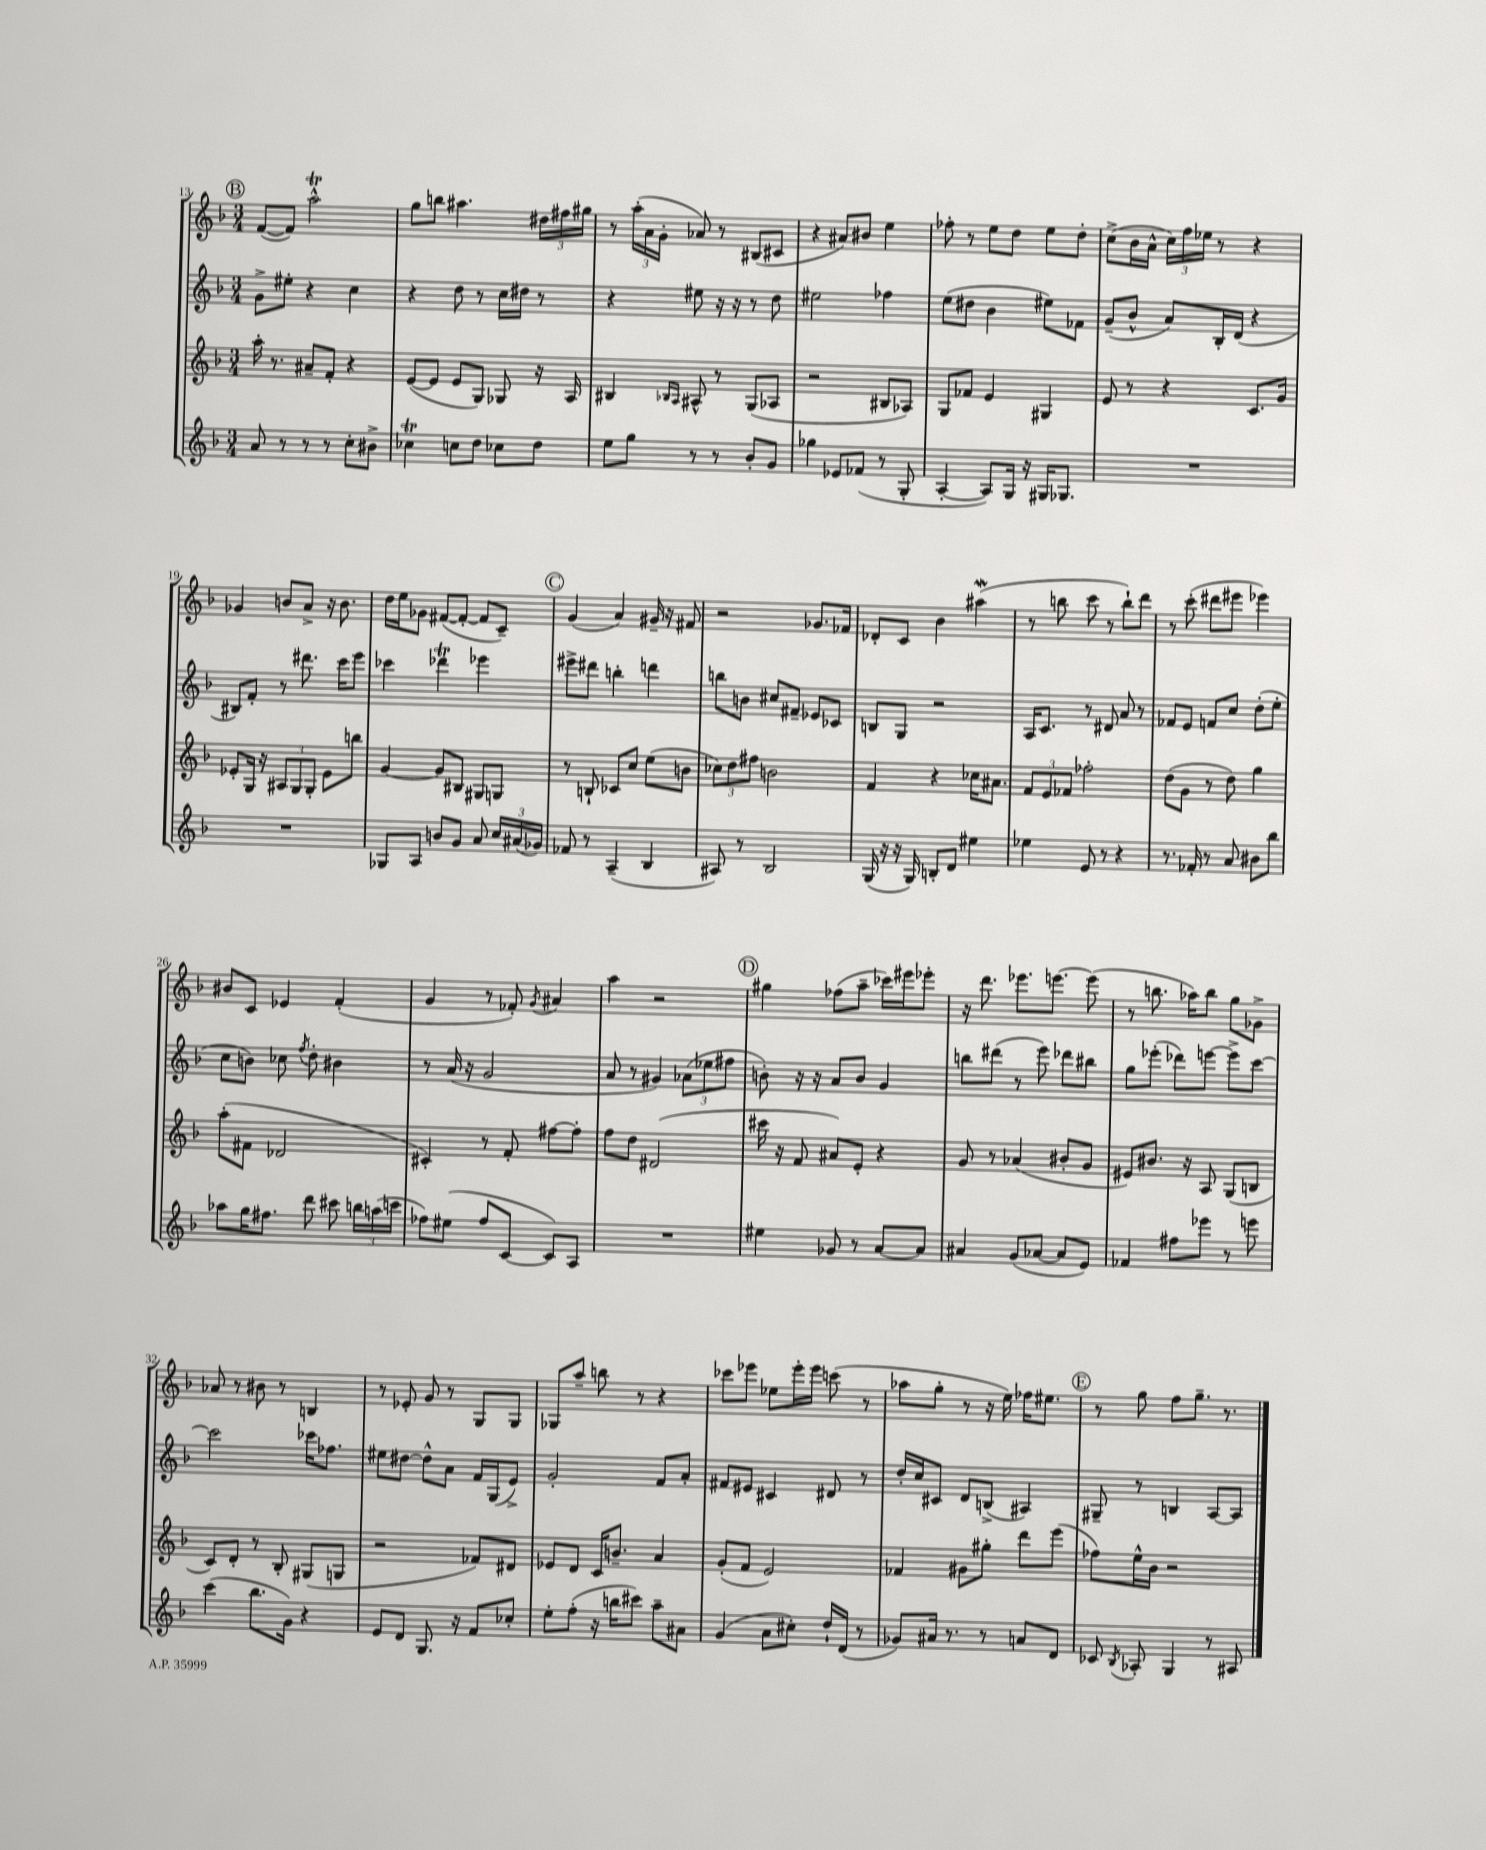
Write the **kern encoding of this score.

**kern	**kern	**kern	**kern
*staff4	*staff3	*staff2	*staff1
*clefG2	*clefG2	*clefG2	*clefG2
*k[b-]	*k[b-]	*k[b-]	*k[b-]
*M3/4	*M3/4	*M3/4	*M3/4
8a	16aa'	8g^	([8f
.	8.r	.	.
8r	.	8ee#'	8f])
8r	8a#~	4r	2aa^^
8r	8f'	.	.
8cc'	4r	4cc	.
8b#^	.	.	.
=	=	=	=
4cc-	([8e	4r	8gg
.	8e]	.	8bb
8cc	8e	8dd	4.aa#
8dd	8G)	8r	.
8cc-	8G-	16cc	.
.	.	16dd#	.
8dd	16r	8r	24dd#
.	.	.	24ff#
.	16A	.	.
.	.	.	24gg#
=	=	=	=
8ee	4B#	4r	8r
8gg	.	.	(24aa'
.	.	.	24a
.	.	.	24g'
.	16qqB-	.	.
.	16qqA	.	.
8r	8A#^^	8ee#	8a-)
8r	8r	16r	8r
.	.	16r	.
8b-'	(8G	8r	(8B#
8g	8A-	8dd	8c#
=	=	=	=
4gg-	2r	2ee#	4r
8e-	.	.	8a#)
(8f-	.	.	8b#
8r	8B#	4ff-	4ee
8G'	8A-)	.	.
=	=	=	=
[4A'	8G	(8ee	8ff-'
.	8f-	8dd#	8r
8A])	4e	4b-	8ee
16G	.	.	8dd
16r	.	.	.
16G#	4G#	8ee#)	8ee
8.G-	.	.	.
.	.	8f-	8dd'
=	=	=	=
2.r	8e	(8g~	(8cc^
.	8r	8b-^^	16b-
.	.	.	16a^^
.	4r	8a)	24cc)
.	.	.	24ff
.	.	.	24ee-
.	.	16B-'	8r
.	.	(16d	.
.	8.c	4r	4r
.	16g	.	.
=	=	=	=
2.r	8e-'	8B#)	4g-
.	16G	8f'	.
.	16r	.	.
.	12A#	8r	8b
.	12G	.	.
.	.	8.ddd#	8a^
.	12G'	.	.
.	8e-	.	16r
.	.	16ccc	8.b
.	8bb	8eee	.
=	=	=	=
8G-	[4g	4ccc-	16dd
.	.	.	16ee
8A	.	.	8g-
8b	8g]	4ddd-	([8f#
8g	8B#	.	8f#'_
8a	8G#	4eee-	8f#]
24cc	8G	.	8c~)
(24a#	.	.	.
24g-)	.	.	.
=	=	=	=
8f-	8r	8eee#^	(4g
8r	8B`	8ddd#	.
(4A~	8c-	4bb'	4a)
.	8cc	.	.
4B-	(8ee	4ddd	16g#~
.	.	.	16r
.	8b	.	8f#
=	=	=	=
8A#)	12cc-)	8bb	2r
.	12dd	.	.
8r	.	8b	.
.	12ff#	.	.
2B-	2b	8cc#	.
.	.	8f#~	.
.	.	8e-	8.g-
.	.	8c-	.
.	.	.	16f-
=	=	=	=
(16G	4f	8B	8d-'
16r	.	.	.
16r	.	8G	8c
16G)	.	.	.
8B'	4r	2r	4b-
8d	.	.	.
4ee#	16cc-	.	(4aa#
.	8.a#	.	.
=	=	=	=
4ee-	12f	16A	8r
.	.	8.c	.
.	12e	.	.
.	.	.	8bb
.	12f-	.	.
8e	2ff-'	8r	8ccc
8r	.	8d#	8r
4r	.	8a	8bb`)
.	.	8r	8ddd
=	=	=	=
8.r	(8dd	8f-	8r
.	8g	8e	(8ccc'
16f-'	.	.	.
8r	8r	8f	8ddd#
8a	8dd)	8cc	8eee#
8b#	4gg	(8dd'	4eee-)
8bb-	.	8ee'	.
=	=	=	=
8aa-	(8aa'	8cc	8b#
16gg	8f#	8b)	8c
8.ff#	.	.	.
.	2d-	8cc-	4e-
.	.	8qff	.
8ddd	.	8dd'	.
8ccc#	.	4b#	(4f'
24bb	.	.	.
(24aa	.	.	.
24ccc	.	.	.
=	=	=	=
8ff-)	4c#')	8r	4g
(8ee#	.	(16a	.
.	.	16r	.
8ff-	8r	2g	8r
[8c	8f'	.	8f-')
.	.	.	8qg
8c])	[8ff#	.	4a#
8A	8ff#']	.	.
=	=	=	=
2.r	8ff	8a	4aa
.	8dd	8r	.
.	(2d#	4g#)	2r
.	.	(12a-	.
.	.	12ee-	.
.	.	12ff#	.
=	=	=	=
4ee#	16ccc#	8b')	4gg#
.	16r	.	.
.	8f	16r	.
.	.	16r	.
8g-	8a#)	8a	(8ff-
8r	8e'	8b	8aa~
[8a	4r	4g	16ccc-)
.	.	.	16eee#
8a]	.	.	8eee-'
=	=	=	=
4a#	8g	8bb	16r
.	.	.	8.ddd
.	8r	(8ddd#	.
(8g	(4a-	8r	8.eee-
[8a-	.	8eee)	.
.	.	.	[8.eee
8a-]	8b#'	8ddd-	.
8e)	8g	8bb#	(8eee]
=	=	=	=
4f-	8e#)	8gg	8r
.	8.b#	(8eee-'	8.bb
8ff#	.	8ddd-)	.
.	16r	.	16aa-)
8eee-	8A	[8eee	8bb
8r	(8G	8eee^]	8gg
8eee	8B	[8ccc	8g-^
=	=	=	=
(4ccc	8c)	2ccc]	8a-
.	8d'	.	8r
8.bb-	8r	.	8b#
.	8B-'	.	8r
16g)	.	.	.
4r	(8G#	16ccc-	4B
.	.	8.ff-	.
.	8G	.	.
=	=	=	=
8e	2r	8ee#	8r
8d	.	[8dd#	8e-'
8.G	.	8dd#^^]	8g
.	.	8a	8r
16r	.	.	.
8f	8f-)	16f	8G
.	.	(16G	.
8cc-'	8d#	8e^)	8G
=	=	=	=
8ee'	8e-	2g'	8G-
(8ff'	8d	.	8aa~
16r	16c	.	8bb
16bb	8.b~	.	.
8ccc#)	.	.	8r
8aa~	4a	8f	4r
8a#	.	8a'	.
=	=	=	=
(4g	(8g'	8f#	8ccc-
.	8f	8e#	8eee-
8a	2e)	4c#	8ee-
8cc#')	.	.	16eee-'
.	.	.	16eee-
16dd`	.	8d#	(8ccc
(16d	.	.	.
8r	.	8r	8r
=	=	=	=
8g-)	4f-	16dd'	8aa-
.	.	16cc	.
16a#	.	8c#	8gg'
8.r	.	.	.
.	8g#	8d	8r
8r	8gg#'	(8B^	16r
.	.	.	16ee)
8a	8ddd	4A#)	16ff-
.	.	.	8.ee#
8d	(8eee	.	.
=	=	=	=
8c-	8ff-)	8G#~	8r
8qB-	.	.	.
8A-'	16ee^^	8r	8gg
.	16b-	.	.
4G	2r	4B	8ff
.	.	.	8.gg~
8r	.	[8A	.
.	.	.	8.r
8A#	.	8A]	.
==	==	==	==
*-	*-	*-	*-
